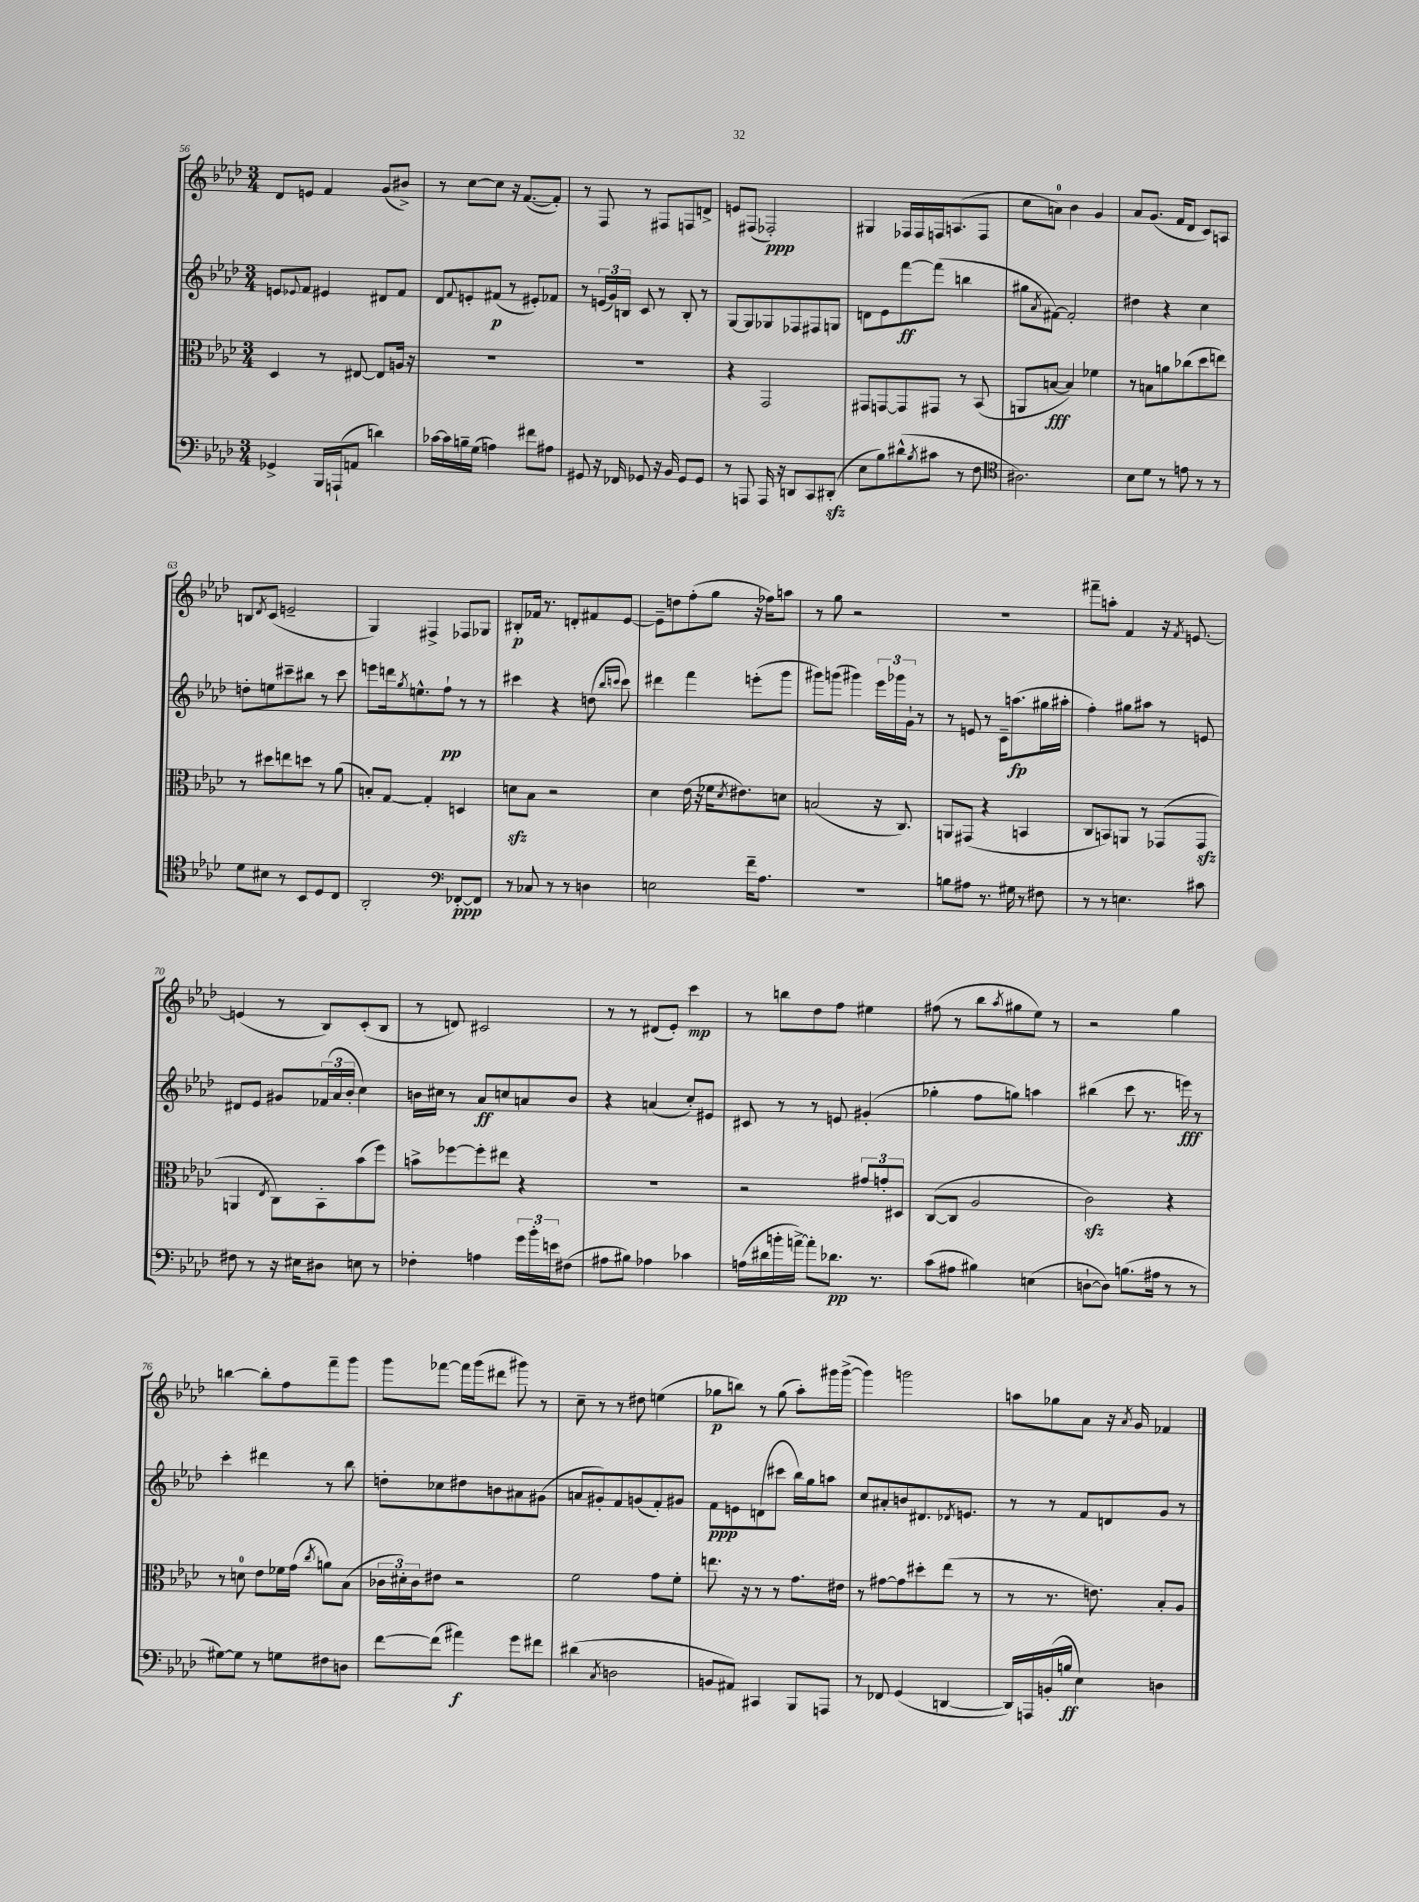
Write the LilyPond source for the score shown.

<<
\new StaffGroup <<
\new Staff = "s0" {
    \clef treble \key aes \major \numericTimeSignature \time 3/4
    des'8 e'8 f'4 g'8( bis'8->) |
    r8 c''8~ c''8 r16 f'8.~( f'8-.) |
    r8 f8 r8 fis8 f8 d'8-> |
    e'8 fis8( fes2-.\ppp) |
    gis4 fes16 fes16 f16 a8.( f8 |
    c''8 a'8-0) bes'4 g'4 |
    aes'8 g'8.( f'16 des'8 c'8) a8 |
    b8 \acciaccatura { des'8 } c'8( e'2-- |
    g4) fis4-> fes8 ges8 |
    bis8-.\p fes'16 r8. d'8-. fis'8 ees'8~ |
    ees'8-- d''8 f''8-.( g''8 r16 fes''16) a''8 |
    r8 g''8 r2 |
    R2. |
    fis'''8-- a''8-. f'4 r16 \acciaccatura { f'8 } e'8.~ |
    e'4( r8 bes8) c'8-.( bes8 |
    r8 d'8) cis'2 |
    r8 r8 dis'8( ees'8-.) c'''4\mp |
    r8 b''8 des''8 f''8 eis''4 |
    fis''8( r8 bes''8 \acciaccatura { aes''8 } gis''8 ees''8) r8 |
    r2 g''4 |
    b''4~ b''8-. f''8 f'''8-- g'''8 |
    g'''8 fes'''8~ fes'''16 g'''16( dis'''8 gis'''8) r8 |
    c''8-- r8 r8 dis''8 e''4( |
    ges''8\p b''8) r8 ges''8( aes''8-.) gis'''16 gis'''16~->( |
    gis'''4) g'''2 |
    a''8 ges''8 aes'8 r16 \acciaccatura { aes'8 } g'16 fes'4 \bar "|." |
}
\new Staff = "s1" {
    \clef treble \key aes \major \numericTimeSignature \time 3/4
    e'8 \appoggiatura { ees'8 } f'8 eis'4 dis'8 f'8 |
    des'8 \appoggiatura { f'8 } e'8-. fis'8\p( r8 eis'8-.) fes'8 |
    r8 \tuplet 3/2 { e'16( g'16) b16 } c'8 r8 b8-. r8 |
    g8~ g8 ges8 fes8 fis8 g8 |
    d'8 ees'8 f'''8~\ff f'''8( b''4 |
    gis''8 \acciaccatura { aes'8 } fis'8~) fis'2-. |
    dis''4 r4 c''4 |
    d''8-. e''8 cis'''8-- bis''8 r8 cis'''8 |
    e'''8 d'''16 \acciaccatura { g''8 } e''8.-^ f''8-!\pp r8 r8 |
    cis'''4 r4 d''8( \grace { bes''16 c'''16 } c'''8) |
    dis'''4 f'''4 e'''8-.( g'''8 |
    gis'''8) g'''8( gis'''4) \tuplet 3/2 { ees'''16 ges'''16 g'16-! } r8 |
    r8 e'8 r8 c'16-- a''8.\fp( gis''16 ais''16-. |
    f''4-.) gis''8 ais''8 r8 e'8 |
    dis'8 ees'8 gis'8 \tuplet 3/2 { fes'16( aes'16 bes'16-. } c''4) |
    b'16 cis''16 r8 aes'8\ff c''8 a'8 b'8 |
    r4 a'4( c''8-.) eis'8 |
    cis'8 r8 r8 e'8 gis'4-.( |
    ges''4-. f''8 g''8) a''4 |
    bis''4( c'''8 r8. e'''16\fff) r8 |
    c'''4-. dis'''4 r8 bes''8 |
    d''8-. ces''8 dis''8 b'8 ais'8 gis'8( |
    a'8 gis'8-.) f'8 g'8( f'8-.) gis'8 |
    f'8\ppp e'8 d'8( cis'''8 bes''16) g''16 a''8 |
    c''8 ais'8-. b'8 dis'8. \acciaccatura { des'8 } e'8. |
    r8 r8 f'8 d'8 g'8 r8 \bar "|." |
}
\new Staff = "s2" {
    \clef alto \key aes \major \numericTimeSignature \time 3/4
    des4 r8 eis8~ eis8 a16 r16 |
    R2. |
    R2. |
    r4 g,2 |
    gis,8 g,8~ g,8 gis,8 r8 bes,8( |
    a,8 b8~\fff b4) fes'4 |
    r8 b8 a'8 ces''8( des''8 e''8) |
    r8 dis''8 e''8 d''8 r8 aes'8( |
    b8-.) g8~ g4-. d4 |
    d'8\sfz bes8 r2 |
    des'4 ees'16( r16 fes'16 \acciaccatura { des'8 } eis'8.) d'8 |
    b2( r16 c8.) |
    a,8 gis,8( r4 b,4 |
    c8 b,8) a,8 r8 ges,8( ges,8\sfz |
    a,4 \acciaccatura { ees8 } c8) bes,8-. bes'8( f''8) |
    b'8-> fes''8~ fes''8-. eis''8 r4 |
    R2. |
    r2 \tuplet 3/2 { gis'8 g'8-. dis8 } |
    c8~( c8 aes2 |
    c'2\sfz) r4 |
    r8 d'8-0 ees'8 fes'16 g'16( \acciaccatura { c''8 } a'8) bes8( |
    \tuplet 3/2 { ces'16 dis'16-.) ces'16 } eis'8 r2 |
    f'2 g'8 f'8-. |
    e''8. r16 r8 r8 g'8. eis'16 |
    r8 gis'8~ gis'8 dis''8-. ees''8( r8 |
    r8 r8. e'8.) bes8-. aes8 \bar "|." |
}
\new Staff = "s3" {
    \clef bass \key aes \major \numericTimeSignature \time 3/4
    ges,4-> bes,,16 a,,16-!( a,8 d'4) |
    ces'16~ ces'16 b16-- g16( a4) fis'8 ais8 |
    gis,8 r16 fes,16 ges,8 r16 bes,16 ges,8 ges,8 |
    r8 a,,8 a,,16 r16 d,8 c,8 dis,8-.\sfz( |
    ees8 bes8) dis'8-^( \acciaccatura { bes8 } cis'8 r8 f8 |
    \clef tenor ais2.) |
    bes8 des'8 r8 e'8 r8 r8 |
    des'8 bis8 r8 bes,8 des8 c8 |
    aes,2-. \clef bass fes,8~-.\ppp fes,8 |
    r8 ces8 r8 r8 d4 |
    e2 f'16-- aes8. |
    R2. |
    b8 ais8 r8. gis16 r8 fis8 |
    r8 r8 e4. cis'8 |
    fis8 r8 r16 eis16 dis8 e8 r8 |
    fes4-. a4 \tuplet 3/2 { g'16 bes'16-. e'16 } fis8( |
    ais8 bis8) aes4 ces'4 |
    a16( dis'16 b'16-. a'16~->) a'8-. des'8.\pp r8. |
    c'8( ais8 bis4) e4( |
    d8~-! d8) b8.( ais16 r8 r8 |
    gis8~) gis8 r8 g8 fis8 d8 |
    f'8~ f'8( ais'4\f) g'8 fis'8 |
    dis'4( \acciaccatura { c8 } d2 |
    b,8 ais,8) cis,4 bes,,8 a,,8 |
    r8 fes,8 g,4( d,4~ |
    d,16) a,,16 b,16-.( b16\ff ees4) d4 \bar "|." |
}
>>
>>
\layout { \context { \Score currentBarNumber = #56 } }
